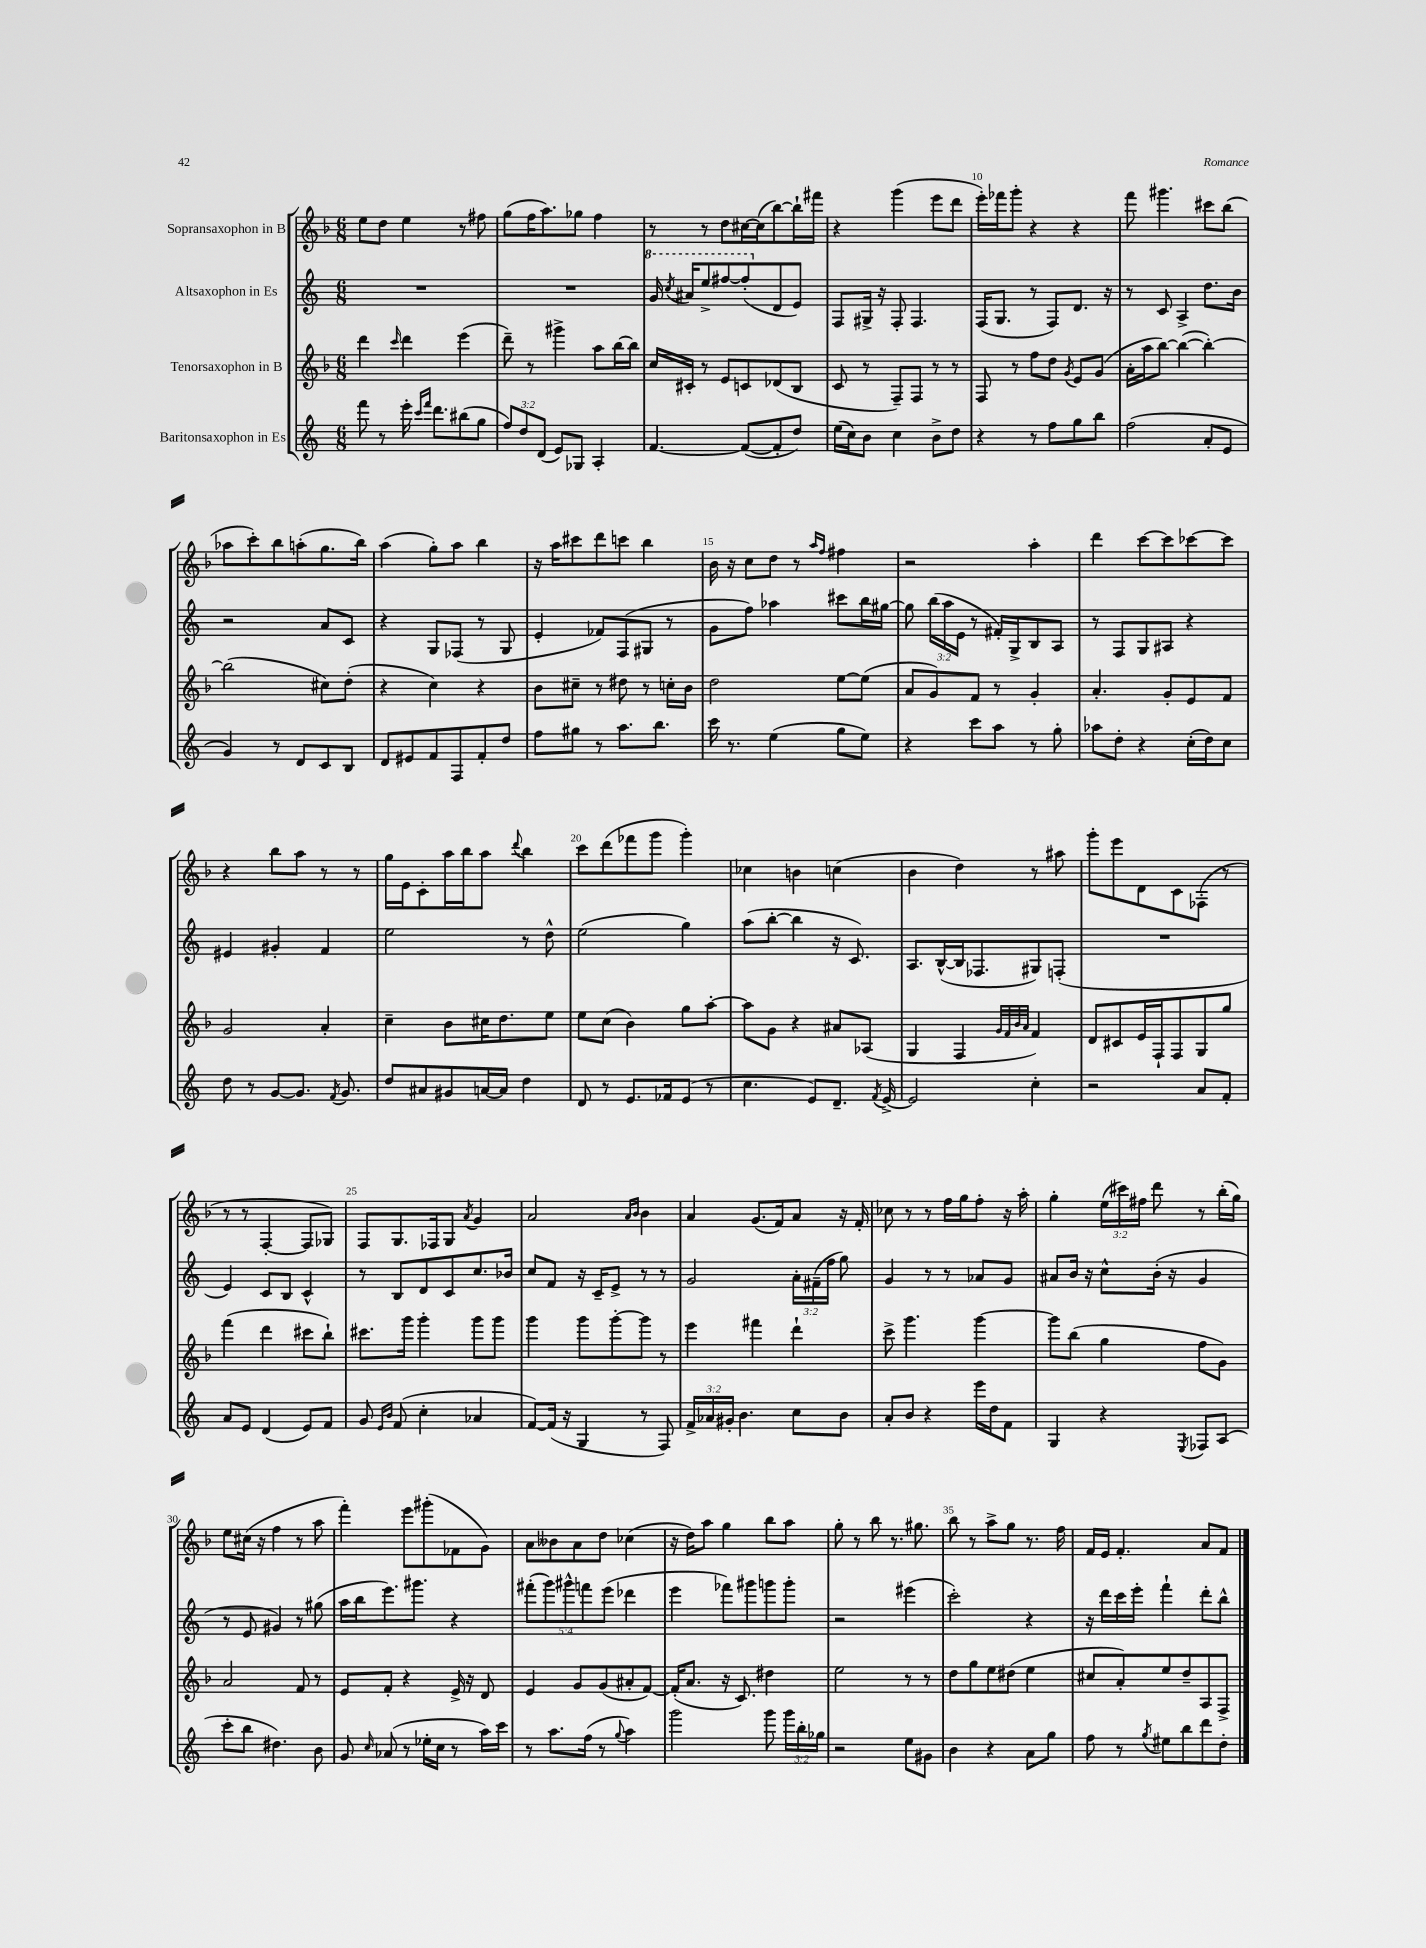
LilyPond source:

<<
\new StaffGroup <<
\new Staff = "s0" \with { instrumentName = "Sopransaxophon in B" } {
    \clef treble \key f \major \numericTimeSignature \time 6/8 \override Staff.TupletNumber.text = #tuplet-number::calc-fraction-text
    \autoBeamOff e''8[ d''8] e''4 r8 fis''8 |
    g''8[( f''16 a''8.) ges''8] f''4 |
    r8 r8 d''8[ cis''16~ cis''16( bes''8~) bes''16-! fis'''16] |
    r4 g'''4( e'''8[ d'''8] |
    e'''16[-.) fes'''16 g'''8]-. r4 r4 |
    f'''8 gis'''4. cis'''8[ bes''8]( |
    aes''8[ c'''8-.) bes''8 a''8-.( g''8. bes''16]) |
    a''4( g''8[-.) a''8] bes''4 |
    r16 a''16[ cis'''8 d'''8 c'''8] bes''4 |
    bes'16 r16 c''8[ d''8] r8 \grace { a''16[ f''16] } fis''4 |
    r2 a''4-. |
    d'''4 c'''8[~ c'''8 ces'''8~ ces'''8] |
    r4 bes''8[ a''8] r8 r8 |
    g''16[ e'16 c'8-. a''16 bes''16 a''8] \appoggiatura { d'''8 } bes''4 |
    c'''8[ d'''8( fes'''8 g'''8] g'''4-.) |
    ces''4 b'4 c''4( |
    bes'4 d''4) r8 ais''8 |
    g'''8[-. e'''8 d'8 c'8 fes8]-.( r8 |
    r8 r8 f4~-. f8[ ges8]) |
    f8[ g8. fes16 g8] \acciaccatura { a'8 } g'4 |
    a'2 \grace { a'16[ bes'16] } bes'4 |
    a'4 g'8.[( f'16) a'8] r16 f'16-. |
    ces''8 r8 r8 f''16[ g''16 f''8]-. r16 a''16-. |
    g''4-. \tuplet 3/2 { e''16[( cis'''16) fis''16] } d'''8 r8 bes''16[-.( g''16]) |
    e''8[ cis''16]( r16 f''4 r8 a''8 |
    f'''4-.) e'''8[ gis'''8-.( fes'8 g'8]) |
    a'8[ beses'8 a'8 d''8] ces''4( |
    r16 d''16[) a''8] g''4 bes''8[ a''8] |
    g''8-. r8 bes''8 r8. gis''8. |
    bes''8 r8 a''8[-> g''8] r8. f''16 |
    f'16[ e'16] f'4.-. a'8[ f'8] \bar "|." |
}
\new Staff = "s1" \with { instrumentName = "Altsaxophon in Es" } {
    \clef treble \key c \major \numericTimeSignature \time 6/8 \override Staff.TupletNumber.text = #tuplet-number::calc-fraction-text
    \autoBeamOff R2. |
    R2. |
    \ottava #1 g''16 \acciaccatura { c'''8 } ais''16[ e'''8-> fis'''8~ fis'''8-.( \ottava #0 d'8 e'8]) |
    f8[ gis16]-> r16 f8-. f4. |
    f16[( g8.] r8 f8[) d'8.] r16 |
    r8 c'8 a4-> d''8.[ b'16] |
    r2 a'8[ c'8] |
    r4 g8[ fes8]( r8 g8 |
    e'4-. fes'8[) f8( gis8] r8 |
    g'8[ f''8]) aes''4 cis'''8[ b''16 gis''16]~ |
    gis''8 \tuplet 3/2 { b''16[( a''16 e'16] } r8 fis'16[-.) g16-> b8 a8] |
    r8 f8[ g8 ais8] r4 |
    eis'4 gis'4-. f'4 |
    e''2 r8 d''8-^ |
    e''2( g''4) |
    a''8[( b''8]~-. b''4 r16 c'8.) |
    a8.[ b16~-^( b16 fes8. gis8) f8]-.( |
    R2. |
    e'4) c'8[ b8] c'4-^ |
    r8 b8[ d'8 c'8 c''8. bes'16] |
    c''8[ f'8] r16 c'16[-- e'8]-> r8 r8 |
    g'2 \tuplet 3/2 { a'16[-. fis'16--( f''16] } g''8) |
    g'4 r8 r8 aes'8[ g'8] |
    ais'8[ b'16] r16 c''8[-^ b'16]-.( r16 g'4 |
    r8 e'8 gis'4) r8 gis''8( |
    a''16[ b''16 e'''8.) gis'''8.] r4 |
    \tuplet 5/4 { fis'''8[-.( g'''8) gis'''8-^ f'''8 e'''8]( } des'''4 |
    e'''4 fes'''8[) gis'''8 g'''8 g'''8]-. |
    r2 eis'''4( |
    c'''2-.) r4 |
    r16 d'''16[ c'''16 e'''16]-. f'''4-! d'''8[-. b''8]-^ \bar "|." |
}
\new Staff = "s2" \with { instrumentName = "Tenorsaxophon in B" } {
    \clef treble \key f \major \numericTimeSignature \time 6/8
    \autoBeamOff d'''4 \grace { c'''16 } d'''4 e'''4( |
    d'''8--) r8 gis'''4-> a''8[ bes''16~ bes''16] |
    c''16[ cis'16]-. r8 e'8[ c'8 des'8( bes8] |
    c'8 r8 f8[--) f8] r8 r8 |
    f8 r8 f''8[ d''8] \acciaccatura { g'8 } e'8[ g'8]( |
    a'16[-. a''16 bes''8]~) bes''4~( bes''4~-.) |
    bes''2( cis''8[) d''8]-.( |
    r4 c''4) r4 |
    bes'8[ cis''8]-- r8 dis''8 r8 c''16[-. bes'16] |
    d''2 e''8[~ e''8]( |
    a'8[ g'8) f'8] r8 g'4-. |
    a'4.-. g'8[-. e'8 f'8] |
    g'2 a'4-. |
    c''4-- bes'8[ cis''16 d''8. e''8] |
    e''8[ c''8]( bes'4) g''8[ a''8]~-. |
    a''8[ g'8] r4 ais'8[ aes8]( |
    g4 f4 \grace { g'32[ f'32 bes'32 a'32] } f'4) |
    d'8[ cis'8 e'16 f16-! f8 g8 g''8] |
    f'''4( d'''4 cis'''8[ bes''8]-!) |
    cis'''8.[ g'''16] g'''4-. g'''8[ g'''8] |
    g'''4 g'''8[ g'''8~-. g'''8] r8 |
    e'''4 fis'''4 d'''4-! |
    c'''8-> g'''4. g'''4~ |
    g'''8[ bes''8]( g''4 f''8[ g'8]) |
    a'2 f'8 r8 |
    e'8[ f'8]-. r4 e'16-> r16 d'8 |
    e'4 g'8[ g'8( ais'8-. f'8]~) |
    f'16[-.( a'8.] r16 c'8.) dis''4 |
    e''2 r8 r8 |
    d''8[ g''8 e''8 dis''8]( e''4 |
    cis''8[ a'8-.) e''8 d''8-- a8 f8]-> \bar "|." |
}
\new Staff = "s3" \with { instrumentName = "Baritonsaxophon in Es" } {
    \clef treble \key c \major \numericTimeSignature \time 6/8 \override Staff.TupletNumber.text = #tuplet-number::calc-fraction-text
    \autoBeamOff f'''8 r8 e'''16-. \grace { c'''16[ f'''16] } d'''8.[ bis''8( g''8] |
    \tuplet 3/2 { f''8[) d''8 d'8]( } e'8[) ges8] a4-. |
    f'4.~ f'8[~( f'8-. d''8]) |
    e''16[( c''16) b'8] c''4 b'8[-> d''8] |
    r4 r8 f''8[ g''8 b''8] |
    f''2( a'8[-. e'8] |
    g'4) r8 d'8[ c'8 b8] |
    d'8[ eis'8 f'8 f8 f'8-. d''8] |
    f''8[ gis''8] r8 a''8.[ b''8.] |
    c'''16 r8. e''4( g''8[ e''8]) |
    r4 c'''8[ a''8] r8 g''8-. |
    aes''8[ d''8]-. r4 c''16[-.( d''16) c''8] |
    d''8 r8 g'8[~ g'8.] \acciaccatura { f'8 } g'8. |
    d''8[ ais'8 gis'8 a'16~ a'16] d''4 |
    d'8 r8 e'8.[ fes'16 e'8]( r8 |
    c''4. e'8[) d'8.]-- \acciaccatura { f'8 } e'16~-> |
    e'2 c''4-. |
    r2 a'8[ f'8]-. |
    a'8[ e'8] d'4( e'8[) f'8] |
    g'8 \grace { e'16[ b'16] } f'8( c''4-. aes'4 |
    f'8[~) f'16]( r16 g4 r8 f8) |
    \tuplet 3/2 { f'16[-> aes'16 gis'16]-. } b'4. c''8[ b'8] |
    a'8[-. b'8] r4 e'''16[ d''16 f'8] |
    g4 r4 \acciaccatura { e8 } fes8[ a8]( |
    c'''8[-. b''8] dis''4.) b'8 |
    g'8 \grace { c''16 } aes'8( r8 ees''16[-. c''16] r8 a''16[) c'''16] |
    r8 a''8.[ f''16]( r8 \appoggiatura { g''8 } a''4) |
    g'''2 g'''8 \tuplet 3/2 { g'''16[ b''16-. ges''16] } |
    r2 e''8[ gis'8] |
    b'4 r4 a'8[ g''8] |
    f''8 r8 \acciaccatura { g''8 } eis''8[ b''8 d'''8 d''8]-. \bar "|." |
}
>>
>>
\layout { \context { \Score currentBarNumber = #6 \override BarNumber.break-visibility = ##(#f #t #t) barNumberVisibility = #(every-nth-bar-number-visible 5) } }
